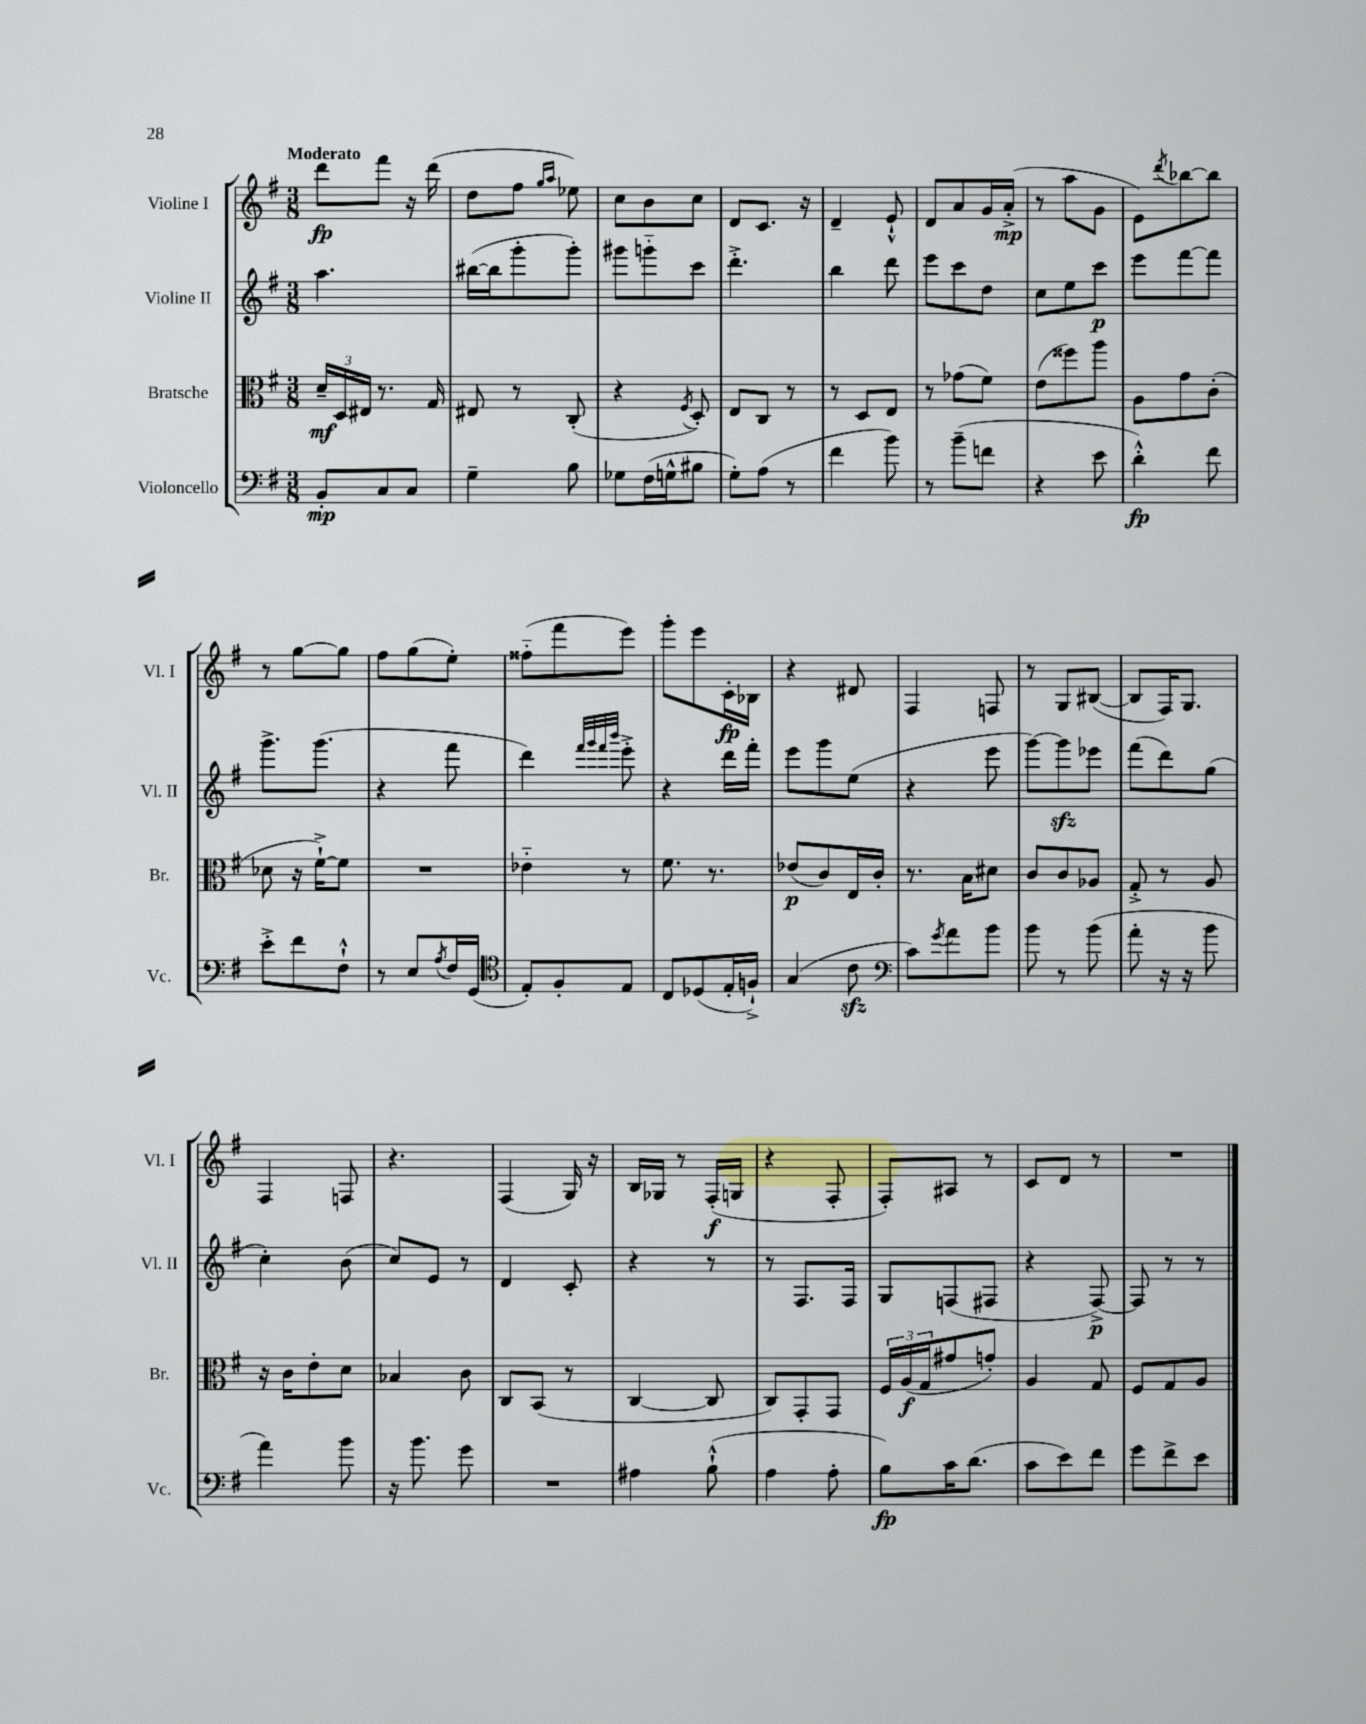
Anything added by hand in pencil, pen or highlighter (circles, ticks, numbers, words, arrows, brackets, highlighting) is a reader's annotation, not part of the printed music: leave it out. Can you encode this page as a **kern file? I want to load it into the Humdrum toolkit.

**kern	**dynam	**kern	**dynam	**kern	**dynam	**kern	**dynam
*part4	*part4	*part3	*part3	*part2	*part2	*part1	*part1
*staff4	*staff4	*staff3	*staff3	*staff2	*staff2	*staff1	*staff1
*I"Violoncello	*	*I"Bratsche	*	*I"Violine II	*	*I"Violine I	*
*I'Vc.	*	*I'Br.	*	*I'Vl. II	*	*I'Vl. I	*
*clefF4	*	*clefC3	*	*clefG2	*	*clefG2	*
*k[f#]	*	*k[f#]	*	*k[f#]	*	*k[f#]	*
*M3/8	*	*M3/8	*	*M3/8	*	*M3/8	*
=1	=1	=1	=1	=1	=1	=1	=1
!	!	!	!	!	!	!LO:TX:a:B:t=Moderato	!
8BB'/L	mp	24d~/LL	mf	4.aa\	.	8ddd\L	fp
.	.	24D/	.	.	.	.	.
.	.	24E#X/JJ	.	.	.	.	.
8C/	.	8.r	.	.	.	8fff#\J	.
8C/J	.	.	.	.	.	16r	.
.	.	16G/	.	.	.	(16ddd\	.
=2	=2	=2	=2	=2	=2	=2	=2
4G~\	.	8E#X/	.	([16bb#X\LL	.	8dd\L	.
.	.	.	.	16bb#\J]	.	.	.
.	.	8r	.	8ggg'\	.	8ff#\J	.
.	.	.	.	.	.	16qqgg/LL	.
.	.	.	.	.	.	16qqaa/JJ	.
8B\	.	(8C'/	.	8ggg'\J)	.	8ee-X\)	.
=3	=3	=3	=3	=3	=3	=3	=3
8G-X\L	.	4r	.	8ggg#X\L	.	8cc\L	.
(16F#\L	.	.	.	8gggn\	.	8b\	.
16Gn^^\J	.	.	.	.	.	.	.
.	.	8qF#/	.	.	.	.	.
8B#X\J	.	8D'/)	.	8ccc\J	.	8cc\J	.
=4	=4	=4	=4	=4	=4	=4	=4
8G'\L)	.	8E/L	.	4.ddd'^\	.	8d/L	.
(8A\J	.	8C/J	.	.	.	8.c/J	.
8r	.	8r	.	.	.	.	.
.	.	.	.	.	.	16r	.
=5	=5	=5	=5	=5	=5	=5	=5
4f#\	.	8r	.	4bb\	.	4d~/	.
.	.	8D/L	.	.	.	.	.
8b\)	.	8E/J	.	8ddd\	.	8e`^^/	.
=6	=6	=6	=6	=6	=6	=6	=6
8r	.	8r	.	8eee\L	.	8d/L	.
(8b~\L	.	(8g-X\L	.	8ccc\	.	8a/	.
8fn\J	.	8f#\J)	.	8dd\J	.	16g/L	.
.	.	.	.	.	.	(16a'^/JJ	mp
=7	=7	=7	=7	=7	=7	=7	=7
4r	.	(8e\L	.	8cc\L	.	8r	.
.	.	8ff##X\)	.	8ee\	.	8aa\L	.
8e\	.	8aa\J	.	8ccc\J	p	8g\J	.
=8	=8	=8	=8	=8	=8	=8	=8
4d'^^\)	fp	8A\L	.	8eee\L	.	8e\L)	.
.	.	.	.	.	.	8qddd/	.
.	.	8g\	.	[8fff#\	.	[8bb-X\	.
8f#\	.	(8c'\J	.	8fff#\J]	.	8bb-\J]	.
!!LO:LB:g=z
=9	=9	=9	=9	=9	=9	=9	=9
8e'^\L	.	8d-X\	.	8.ggg^\L	.	8r	.
8f#\	.	16r	.	.	.	[8gg\L	.
.	.	[16f#`^\KL)	.	(8.ggg\J	.	.	.
8F#`^^\J	.	8f#\J]	.	.	.	8gg\J]	.
=10	=10	=10	=10	=10	=10	=10	=10
8r	.	4.r	.	4r	.	8ff#\L	.
8E/L	.	.	.	.	.	(8gg\	.
8qA/	.	.	.	.	.	.	.
16F#/L	.	.	.	8fff#\	.	8ee'\J)	.
(16GG/JJ	.	.	.	.	.	.	.
=11	=11	=11	=11	=11	=11	=11	=11
*clefC4	*	*	*	*	*	*	*
8E'/L)	.	4e-X\	.	4ddd\)	.	(8ff##X\L	.
8F#'/	.	.	.	.	.	8fff#\	.
.	.	.	.	32qqfff#/LLL	.	.	.
.	.	.	.	32qqggg/	.	.	.
.	.	.	.	32qqfff#/	.	.	.
.	.	.	.	32qqbbb/JJJ	.	.	.
8E/J	.	8r	.	8eee'^\	.	8eee\J)	.
=12	=12	=12	=12	=12	=12	=12	=12
8C/L	.	8.f#\	.	4r	.	8ggg'\L	.
(8D-X/	.	.	.	.	.	8eee\	.
.	.	8.r	.	.	.	.	.
16E'/L	.	.	.	16ddd\LL	.	16c'\L	fp
16Fn`^/JJ)	.	.	.	16fff#'\JJ	.	16B-X\JJ	.
=13	=13	=13	=13	=13	=13	=13	=13
(4G/	.	(8e-X/L	p	8eee\L	.	4r	.
.	.	8c/)	.	8ggg\	.	.	.
8czz\	.	16E/L	.	(8ee\J	.	8d#X/	.
.	.	16c'/JJ	.	.	.	.	.
=14	=14	=14	=14	=14	=14	=14	=14
*clefF4	*	*	*	*	*	*	*
8c\L)	.	8.r	.	4r	.	4F#/	.
8qg/	.	.	.	.	.	.	.
8a\	.	.	.	.	.	.	.
.	.	16B\KL	.	.	.	.	.
8b\J	.	8d#X\J	.	8eee\	.	8Fn/	.
=15	=15	=15	=15	=15	=15	=15	=15
8b\	.	8c/L	.	[8ggg\L)	.	8r	.
8r	.	8c/	.	8gggzz\]	.	8G/L	.
(8b\	.	8A-X/J	.	8eee-X\J	.	([8B#X/J	.
=16	=16	=16	=16	=16	=16	=16	=16
8a'\	.	8G'^/	.	(8fff#\L	.	8B#/L]	.
16r	.	8r	.	8ddd\)	.	16F#/K)	.
16r	.	.	.	.	.	8.G/J	.
8b\	.	8A/	.	(8gg\J	.	.	.
!!LO:LB:g=z
=17	=17	=17	=17	=17	=17	=17	=17
4a\)	.	16r	.	4cc'\)	.	4F#/	.
.	.	16c\KL	.	.	.	.	.
.	.	8e'\	.	.	.	.	.
8b\	.	8d\J	.	(8b\	.	8Fn/	.
=18	=18	=18	=18	=18	=18	=18	=18
16r	.	4B-X/	.	8cc/L)	.	4.r	.
8.b\	.	.	.	.	.	.	.
.	.	.	.	8e/J	.	.	.
8g\	.	8c\	.	8r	.	.	.
=19	=19	=19	=19	=19	=19	=19	=19
4.r	.	8C/L	.	4d/	.	(4F#/	.
.	.	(8BB/J	.	.	.	.	.
.	.	8r	.	8c'/	.	16G/)	.
.	.	.	.	.	.	16r	.
=20	=20	=20	=20	=20	=20	=20	=20
4A#X\	.	[4C/	.	4r	.	16B/LL	.
.	.	.	.	.	.	16G-X/JJ	.
.	.	.	.	.	.	8r	.
(8B`^^\	.	8C/]	.	8r	.	(16F#'/LL	f
.	.	.	.	.	.	16Gn/JJ	.
=21	=21	=21	=21	=21	=21	=21	=21
4A\	.	8C/L)	.	8r	.	4r	.
.	.	8GG'/	.	8.F#/L	.	.	.
8A'\	.	8GG/J	.	.	.	8F#'/	.
.	.	.	.	16F#/Jk	.	.	.
=22	=22	=22	=22	=22	=22	=22	=22
8B\L)	fp	24F#/LL	.	8G/L	.	8F#'/L)	.
.	.	(24A/	f	.	.	.	.
.	.	24G/J	.	.	.	.	.
16c\K	.	8g#X/	.	(8Fn/	.	8A#X/J	.
(8.d\J	.	.	.	.	.	.	.
.	.	8gn'/J)	.	8F#X/J	.	8r	.
=23	=23	=23	=23	=23	=23	=23	=23
8c\L	.	4A/	.	4r	.	8c/L	.
8e\)	.	.	.	.	.	8d/J	.
8f#\J	.	8G/	.	[8F#^/)	p	8r	.
=24	=24	=24	=24	=24	=24	=24	=24
8g\L	.	8F#/L	.	8F#/]	.	4.r	.
8f#^\	.	8G/	.	8r	.	.	.
8e\J	.	8A/J	.	8r	.	.	.
==	==	==	==	==	==	==	==
*-	*-	*-	*-	*-	*-	*-	*-
